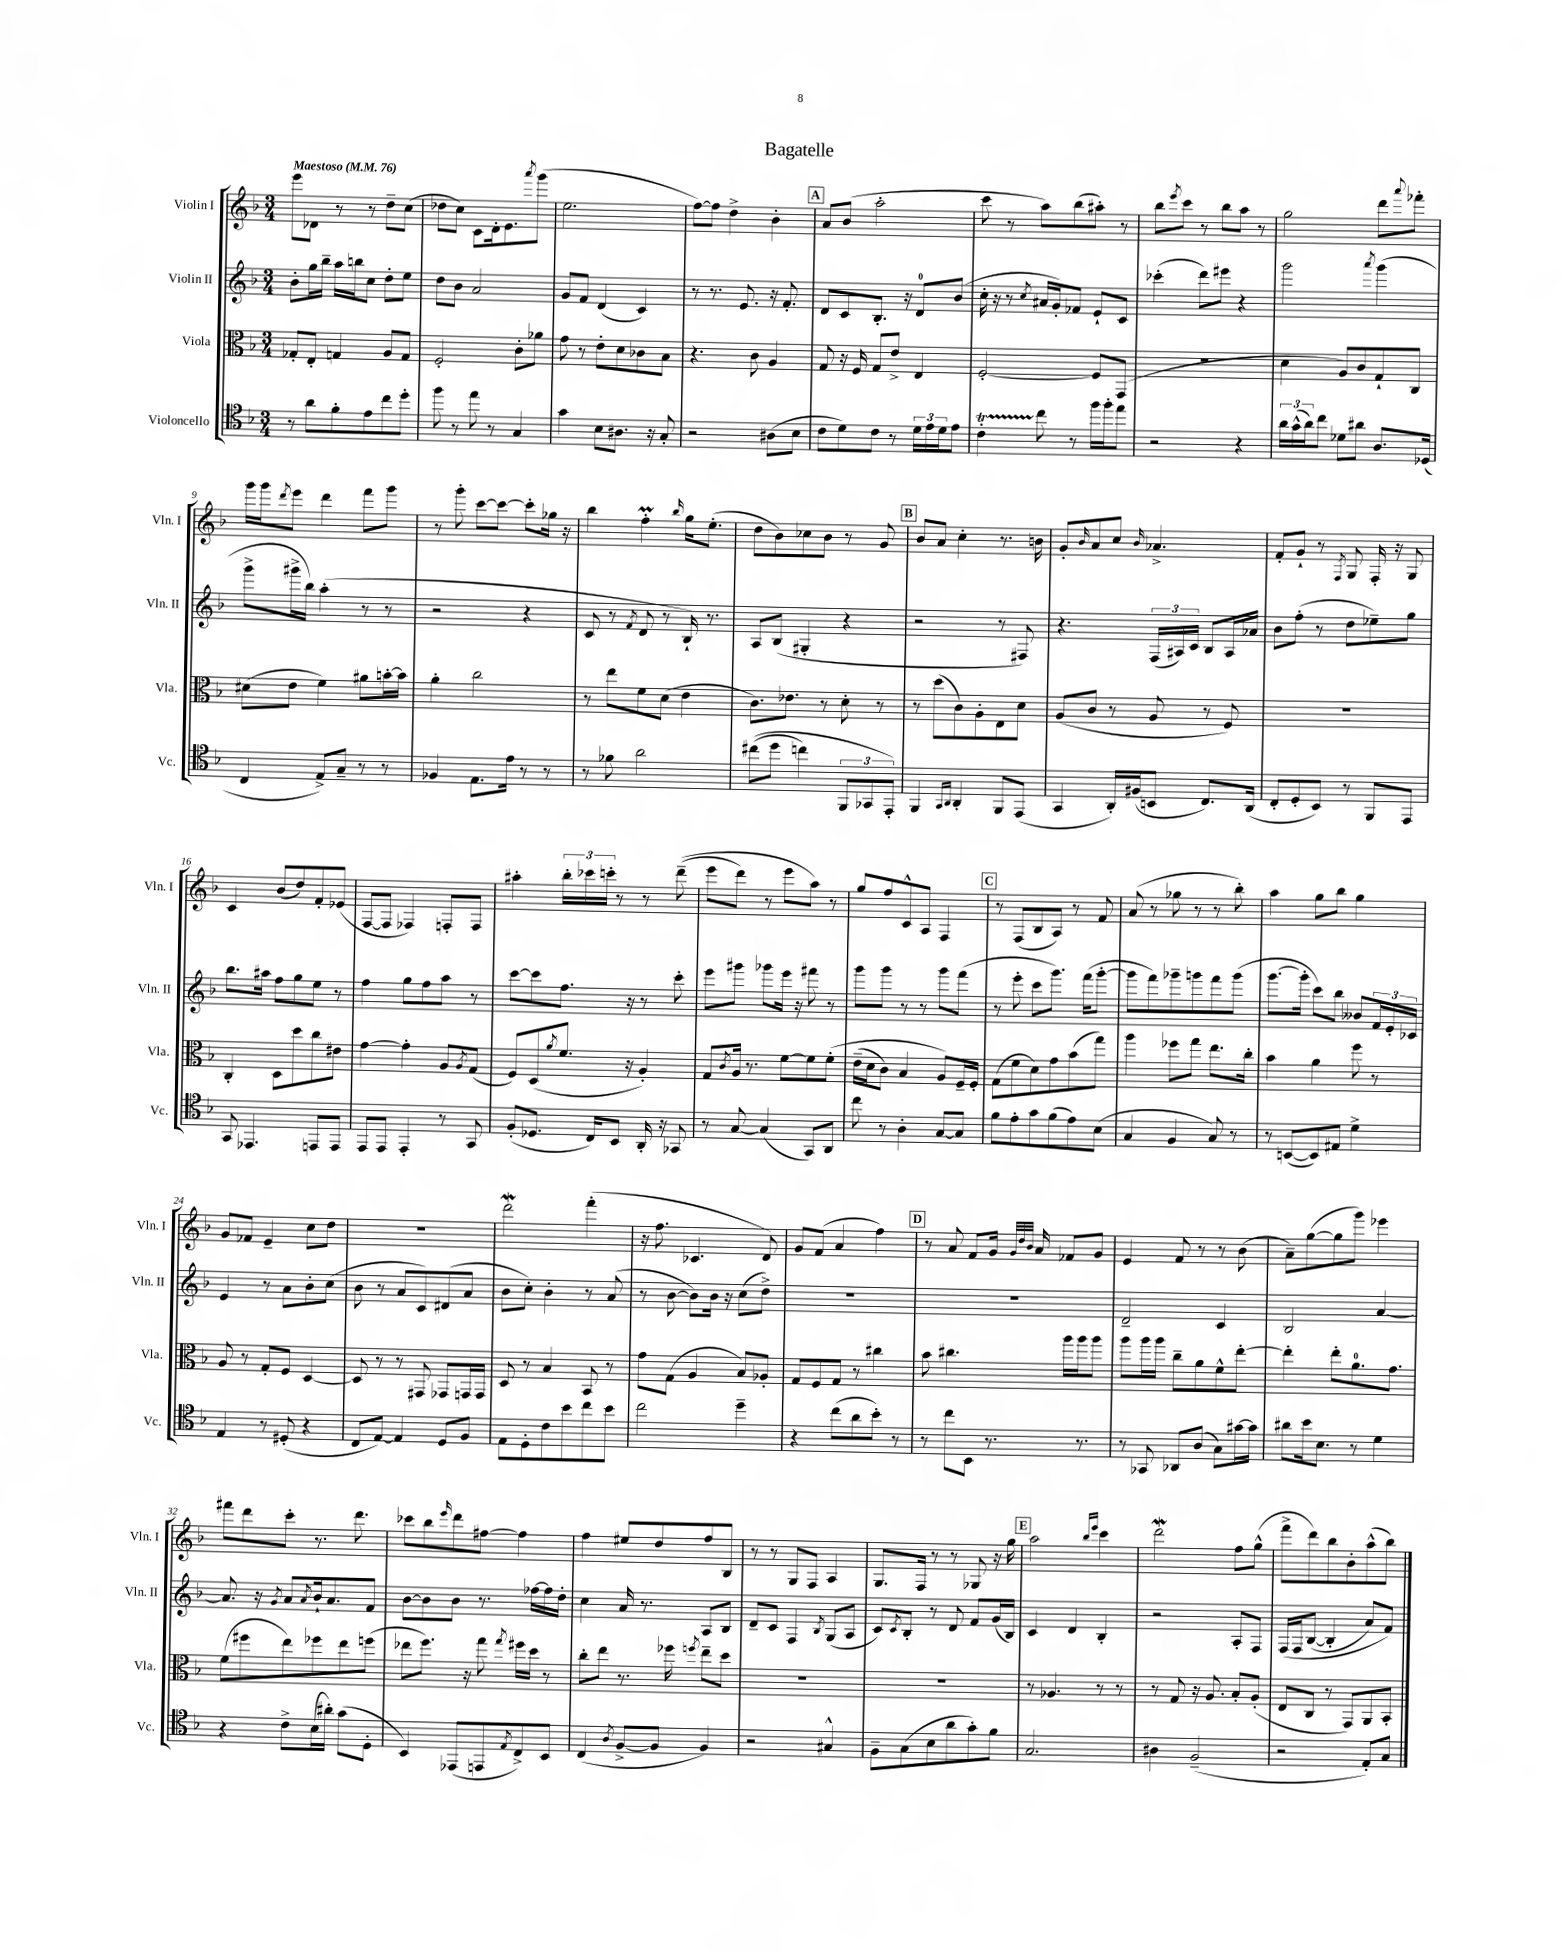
\header { title = "Bagatelle" }
<<
\new StaffGroup <<
\new Staff = "s0" \with { instrumentName = "Violin I" shortInstrumentName = "Vln. I" } {
    \clef treble \key f \major \numericTimeSignature \time 3/4 \tempo "Maestoso" 4 = 76
    e'''8 des'8 r8 r8 d''8-- c''8( |
    des''8 c''8) c'8 d'16-. e'8. \acciaccatura { a'''8 } g'''8( |
    e''2. |
    f''8~) f''8 d''4-> bes'4-. |
    \mark \markup { \box "A" } a'8 bes'8( a''2-. |
    c'''8 r8 a''8) bes''8( ais''8-.) r8 |
    bes''8 \acciaccatura { e'''8 } c'''8 r8 bes''8 a''8 r8 |
    g''2 d'''8 \appoggiatura { a'''8 } fes'''8-. |
    g'''16 g'''16 \acciaccatura { d'''8 } e'''8 d'''4 f'''8 g'''8 |
    r8 g'''8-. c'''8~ c'''8~ c'''8-. ges''16 r16 |
    bes''4 f''4-.\prall \grace { bes''16 } g''16 e''8.-.( |
    d''8 bes'8) ces''8 bes'8 r8 g'8 |
    \mark \markup { \box "B" } bes'8 a'8 c''4-. r8. b'16 |
    g'8-. \grace { bes'16 } a'8 c''8 \grace { bes'16 } aes'4.-> |
    f'8-. g'8-! r8 \acciaccatura { f8 } g8 f16-. r16 g8 |
    c'4 bes'8( d''8) f'8-. ees'8( |
    f8~ f8 fes4) f8-. f8 |
    ais''4-. \tuplet 3/2 { bes''16-. ces'''16 c'''16-. } r8 r8 d'''8--(\( |
    e'''8 d'''8) r8 e'''8 a''8\) r8 |
    g''8 f''8 c'8-^ a8 f4 |
    \mark \markup { \box "C" } r8 f8( bes8 a8) r8 f'8 |
    a'8( r8 ges''8 r8 r8 bes''8-.) |
    a''4 g''8 bes''8 g''4 |
    g'8 fes'8 e'4-- c''8 d''8 |
    R2. |
    d'''2\mordent f'''4-.( |
    r16 f''8. ces'4. d'8) |
    g'8 f'8( a'4 f''4) |
    \mark \markup { \box "D" } r8 a'8 f'8 g'16 \grace { g'32 d''32 bes'32 } a'16 fes'8 g'8 |
    e'4 f'8 r8 r8 bes'8( |
    a'8--) g''8~( g''8 g'''8) ees'''4 |
    fis'''8 d'''8 c'''8-. r8. d'''8. |
    ces'''8 bes''8 \grace { e'''16 } d'''8 fis''8~ fis''4 |
    f''4 eis''8 d''8 f''8 bes8 |
    r8 r8 g8 f8 a4 |
    g8. f16 r8 r8 ges8 r16 g''16 |
    \mark \markup { \box "E" } a''2 \grace { bes''16 e'''16 } c'''4 |
    d'''2\mordent f''8 g''8-^( |
    f'''8-> d'''8) bes''8 bes'8-. a''8-^( bes''8) \bar "|." |
}
\new Staff = "s1" \with { instrumentName = "Violin II" shortInstrumentName = "Vln. II" } {
    \clef treble \key f \major \numericTimeSignature \time 3/4
    bes'8-. g''16 bes''16-- a''16 b''16 c''8 d''8-. e''8 |
    d''8 bes'8 a'2 |
    g'8 f'8 d'4( c'4) |
    r8 r8. e'8. r16 f'8.-. |
    \mark \markup { \box "A" } d'8 c'8 bes8.-. r16 d'8-0 bes'8( |
    c''16-. r16 r8 \acciaccatura { c''8 } ais'16 g'16-.) fes'8 e'8-! c'8 |
    ces'''4-.( d'''8) eis'''8 r4 |
    g'''2 \acciaccatura { a'''8 } g'''4( |
    g'''8-> gis'''16-> bes''16) a''4-.( r8 r8 |
    r2 r4 |
    c'8 r8 \acciaccatura { f'8 } d'8 r8 bes16-!) r8. |
    a8 bes8( gis4-. r4 |
    \mark \markup { \box "B" } r2 r8 fis8) |
    r4. \tuplet 3/2 { f16( ais16) c'16 } bes8 ais16 aes'16 |
    bes'8 f''8-.( r8 d''8 ees''8--) g''8 |
    bes''8. ais''16 f''8 g''8 e''8 r8 |
    f''4 g''8 f''8 a''8 r8 |
    c'''8~ c'''8 f''8. r16 r8 c'''8-. |
    e'''8 gis'''8 ges'''8 e'''16 r16 fis'''8 r8 |
    g'''8 g'''8 r8 r8 g'''8 f'''8( |
    \mark \markup { \box "C" } r8 e'''8-. c'''8 g'''8.) f'''16( g'''8~-. |
    g'''8 f'''8) ges'''8-- g'''8 f'''8 g'''8( |
    g'''8.~ g'''16-. c'''8) bes''8 beses'8 \tuplet 3/2 { f'16 e'16-. ces'16 } |
    e'4 r8 a'8 bes'8-. c''8( |
    bes'8 r8 a'8 c'8) dis'8( a'8 |
    bes'8 c''8-.) bes'4-. r8 a'8( |
    r8 bes'8~ bes'8) bes'16 r16 c''8( d''8->) |
    R2. |
    \mark \markup { \box "D" } R2. |
    d'2-- c'4 |
    bes2 a'4~ |
    a'8. r16 \acciaccatura { g'8 } a'8 \acciaccatura { a'8 } bes'16-! a'8. f'8 |
    bes'8~ bes'8 bes'8 r8. fes''16~ fes''16 d''16-. |
    c''4 a'16 r8. a8 bes8 |
    d'8-- c'8 f4 \acciaccatura { bes8 } g8( a8 |
    c'8) \acciaccatura { c'8 } bes8-. r8 d'8 f'8 g'16( bes16) |
    \mark \markup { \box "E" } c'4 d'4 bes4-. |
    r2 a8-. f8 |
    f16\( f16 bes8~( bes4-. a'8) f'8\) \bar "|." |
}
\new Staff = "s2" \with { instrumentName = "Viola" shortInstrumentName = "Vla." } {
    \clef alto \key f \major \numericTimeSignature \time 3/4
    ges8-. e8-. g4 a8 g8 |
    f2-. c'8-. aes'8 |
    g'8 r8 e'8-. d'8 ces'8 bes8 |
    r4. c'8 a4 |
    \mark \markup { \box "A" } g8 r16 f16 g8 e'8-> e4 |
    f2~-. f8 g,8( |
    R2. |
    d'4 a8) c'8 g8-! c8 |
    dis'8( e'8 f'4) ais'8 b'16~-. b'16 |
    a'4-. c''2 |
    r8 e''8 f'8 d'8( e'4 |
    c'8.) ees'8. r8 d'8-. r8 |
    \mark \markup { \box "B" } r8 d''8( c'8) a8-. e8 d'8 |
    a8( c'8 r8 a8 r8 f8) |
    R2. |
    c4-. d8 d''8 c''8 eis'8 |
    g'4~ g'4-. a8 \acciaccatura { a8 } g8( |
    f8) d8( \acciaccatura { a'8 } f'8. r16 a4-.) |
    g8 \acciaccatura { c'8 } a16 r8. f'8~ f'8 f'8-.\( |
    e'16--( d'16 c'8) bes4 a8\) f16-- f16-. |
    \mark \markup { \box "C" } g8( f'8 d'8) g'8 bes'8( g''8) |
    a''4 fes''8 g''8 e''8. c''16-. |
    bes'4 a'4 f''8 r8 |
    a8 r8 g8-. f8 d4~ |
    d8 r8 r8 gis,8 ges,8 g,16 g,16 |
    d8 r8 bes4 bes,8 r8 |
    g'8 g8( a4 bes8) aes8-. |
    g8 f8 g8 r8 cis''4 |
    \mark \markup { \box "D" } bes'8 cis''4. a''16 a''16 a''8 |
    a''8 a''16 a''16 c''8-- a'8 f'8-^ e''8~-. |
    e''4-. e''8-. a'8.-0 g'8. |
    f'8( fis''8 e''8) fes''8 e''8 f''8( |
    ees''8 f''8.) r16 g''8 \acciaccatura { g''8 } fis''16 d''16 r8 |
    c''8-. e''8 r8. fes''16 \acciaccatura { f''8 } e''8-- d''8 |
    R2. |
    R2. |
    \mark \markup { \box "E" } r8 aes4. r8 r8 |
    r8 g8 r16 a8. bes8-. a8-.( |
    e8 c8 r8 g,8) a,8 bes,8-. \bar "|." |
}
\new Staff = "s3" \with { instrumentName = "Violoncello" shortInstrumentName = "Vc." } {
    \clef tenor \key f \major \numericTimeSignature \time 3/4
    r8 a'8 f'8-. e'8 c''8 d''8-. |
    f''8 r8 e''8 r8 g4 |
    g'4 bes8 ais8. r16 g8-. |
    r2 ais8( bes8 |
    \mark \markup { \box "A" } c'8 d'8) c'8 r8 \tuplet 3/2 { d'16 e'16 d'16 } e'8 |
    c'4-.\startTrillSpan c''8\stopTrillSpan r8 f''16 f''16-. e''8 |
    r2 r4 |
    \tuplet 3/2 { a'16 g'16-^( a'16) } c''8 des'8 ais'8 a8. des16( |
    c4 e8->) g8-- r8 r8 |
    fes4 e8. e'16 r8 r8 |
    r8 fes'8 a'2 |
    cis''8(\( d''8 c''4) \tuplet 3/2 { f,8 ges,8 e,8-.\) } |
    \mark \markup { \box "B" } f,4 \grace { g,16 a,16 } a,4-. f,8 e,8( |
    g,4 a,16-.) fis16( b,8 c8.) a,16( |
    c8-. d8-. bes,8) r8 f,8 e,8 |
    g,8 ees,4. e,8 e,8 |
    e,8 e,8 e,4-. r8 g,8 |
    f8-.( des8. c16) bes,8 a,16-. r16 ges,8 |
    r8 g8~ g4( g,8) a,8 |
    c''8 r8 a4-. g8~ g8 |
    \mark \markup { \box "C" } f'8 e'8-. g'8 f'8( e'8) bes8( |
    g4 f4 g8) r8 |
    r8 b,8~( b,8) eis8 d'4-> |
    e4 r8 dis8-.( r4 |
    c8 e8~) e4 d8 f8 |
    e8 d8-. c'8 bes'8 c''8 bes'8 |
    c''2 d''4-- |
    r4 c''8( a'8 bes'8-.) r8 |
    \mark \markup { \box "D" } r8 c''8 bes,8 r8. r8. |
    r8 ges,8 aes,8 a8( g8) gis'16~ gis'16 |
    ais'8 bes'16 bes8. r8 d'4 |
    r4 c'8-> bes16( ais'16-.) g'8( d8-. |
    bes,4) ees,8( e,8 \acciaccatura { e8 } c8->) bes,8 |
    c4( \acciaccatura { a8 } f8~-> f8 f4) |
    r2 gis4-^ |
    f8-- g8( bes8 a'8 g'8-.) f'8 |
    \mark \markup { \box "E" } g2. |
    ais4 f2--( |
    r2 e8-.) g8 \bar "|." |
}
>>
>>
